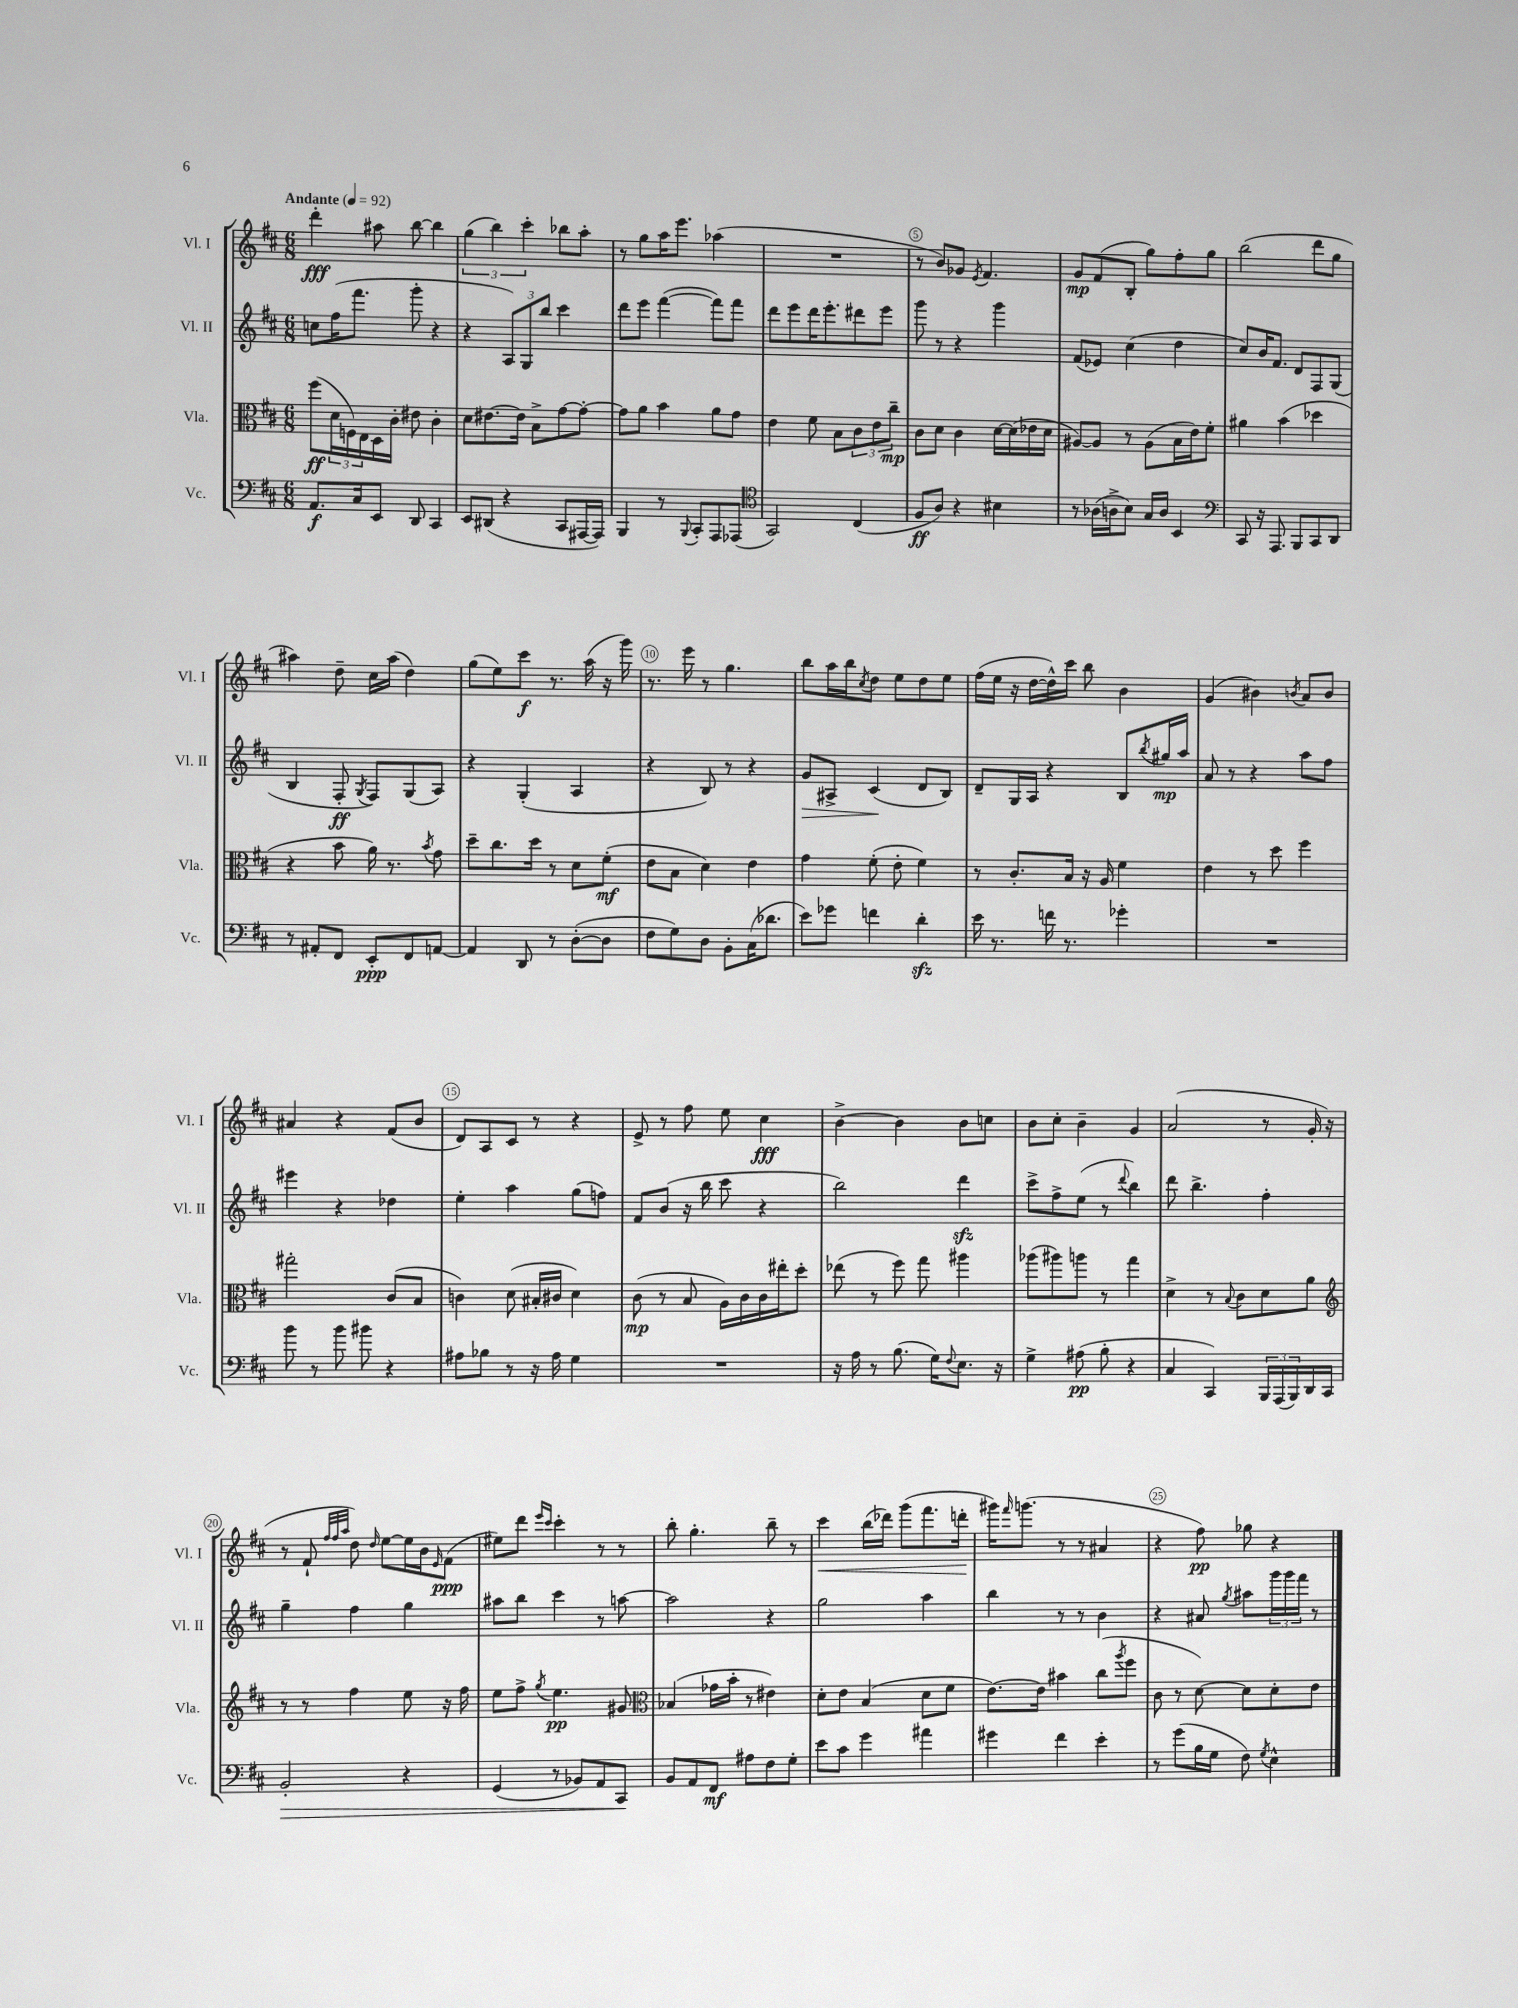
<<
\new StaffGroup <<
\new Staff = "s0" \with { instrumentName = "Vl. I" shortInstrumentName = "Vl. I" } {
    \clef treble \key d \major \numericTimeSignature \time 6/8 \tempo "Andante" 4 = 92
    d'''4-.\fff ais''8 b''8~ b''4 |
    \tuplet 3/2 { g''4( b''4) cis'''4-. } bes''8 a''8-. |
    r8 g''8 a''16 e'''8. aes''4( |
    R2. |
    r8 b'8) ges'8 \acciaccatura { e'8 } fis'4. |
    g'8\mp fis'8( b8-. g''8) fis''8-. g''8 |
    b''2( d'''8 g''8 |
    ais''4) d''8-- cis''16 ais''16( d''4) |
    g''8( e''8) cis'''8\f r8. a''16( r16 g'''16) |
    r8. e'''16 r8 g''4. |
    b''8 a''16 b''16 \acciaccatura { cis''8 } d''8 e''8 d''8 e''8 |
    fis''16( e''16 r16 d''16~ d''16-^) cis'''16 b''8 b'4 |
    g'4( bis'4) \acciaccatura { b'8 } a'8 b'8 |
    ais'4 r4 fis'8( b'8 |
    d'8) a8 cis'8 r8 r4 |
    e'8-> r8 fis''8 e''8 cis''4\fff |
    b'4~-> b'4 b'8 c''8 |
    b'8 cis''8-. b'4-- g'4 |
    a'2( r8 g'16-. r16 |
    r8 fis'8-! \grace { fis''32 fis''32 a''32 } d''8) \grace { d''16 } e''8~ e''16 b'16 \grace { e'16 } fis'8\ppp( |
    eis''8) d'''8 \grace { e'''16 cis'''16 } cis'''4-. r8 r8 |
    b''8-. g''4.-. b''8-- r8 |
    cis'''4\< b''16( des'''16) g'''8( fis'''8. d'''16-.\! |
    gis'''16) \grace { fis'''16 } g'''8.( r8 r8 ais'4 |
    r4 fis''8\pp) ges''8 r4 \bar "|." |
}
\new Staff = "s1" \with { instrumentName = "Vl. II" shortInstrumentName = "Vl. II" } {
    \clef treble \key d \major \numericTimeSignature \time 6/8
    c''8 fis''16( fis'''8. g'''8-. r4 |
    r4 \tuplet 3/2 { a8) g8 b''8 } cis'''4 |
    d'''8 e'''8 fis'''4~( fis'''8) fis'''8 |
    d'''8 e'''8 d'''16 e'''8.-. dis'''8 e'''8 |
    g'''8 r8 r4 g'''4 |
    fis'8( ees'8) cis''4( d''4 |
    cis''8) b'16 fis'8. d'8 fis8 g8( |
    b4 fis8-.\ff \acciaccatura { g8 } fis8) g8( a8) |
    r4 g4-.( a4 |
    r4 b8) r8 r4 |
    g'8\> ais8-> cis'4\!( d'8 b8) |
    d'8-- g16 a16 r4 b8 \acciaccatura { b''8 } gis''16\mp a''16 |
    a'8 r8 r4 a''8 fis''8 |
    eis'''4 r4 des''4 |
    e''4-. a''4 g''8( f''8) |
    fis'8 b'8( r16 b''16 cis'''8 r4 |
    b''2) d'''4\sfz |
    cis'''8-> fis''8-> e''8( r8 \appoggiatura { d'''8 } b''4) |
    d'''8 b''4.-> fis''4-. |
    g''4-- fis''4 g''4 |
    ais''8 b''8 cis'''4 r8 a''8~ |
    a''2 r4 |
    g''2 a''4 |
    b''4 r8 r8 b'4 |
    r4 ais'8 \acciaccatura { g''8 } ais''8 \tuplet 3/2 { g'''16 g'''16 fis'''16 } r8 \bar "|." |
}
\new Staff = "s2" \with { instrumentName = "Vla." shortInstrumentName = "Vla." } {
    \clef alto \key d \major \numericTimeSignature \time 6/8
    fis''8\ff( \tuplet 3/2 { d'16 f16) e16 } d16 cis'16-. eis'8 cis'4-. |
    d'8 eis'8.~ eis'16 b8-> g'8~ g'8~-. |
    g'8 a'8 b'4 a'8 g'8 |
    e'4 fis'8 b8 \tuplet 3/2 { cis'8 e'8 cis''8--\mp } |
    cis'8 d'8 cis'4 d'16~ d'16( ees'16 d'16 |
    ais8~) ais8 r8 ais8( b16 e'16) fis'8-. |
    ais'4 b'4( des''4 |
    r4 b'8 a'16) r8. \acciaccatura { b'8 } g'8 |
    d''8-- cis''8. d''16 r8 d'8 fis'8-.\mf( |
    e'8 b8 d'4) e'4 |
    g'4 fis'8-.( e'8-. fis'4) |
    r8 cis'8.-. b16 r16 a16 fis'4 |
    e'4 r8 d''8 fis''4 |
    gis''2-. cis'8( b8 |
    c'4) d'8( bis16-. cis'16 d'4) |
    cis'8\mp( r8 b8 a16) cis'16 cis'16 eis''16-. d''8-. |
    ees''8( r8 fis''8) g''8 ais''4 |
    aes''8( ais''8) a''8 r8 g''4 |
    d'4-> r8 \appoggiatura { b8 } cis'8 d'8 a'8 |
    \clef treble r8 r8 fis''4 e''8 r16 fis''16 |
    e''8 fis''8-> \acciaccatura { g''8 } e''4.\pp gis'8 |
    \clef alto bes4( ges'16 b'16-. r8 eis'4) |
    d'8-. e'8 b4( d'8 fis'8 |
    e'8.~) e'16 bis'4 cis''8( \acciaccatura { a''8 } fis''8 |
    cis'8 r8 d'8~) d'8 d'8-. e'8 \bar "|." |
}
\new Staff = "s3" \with { instrumentName = "Vc." shortInstrumentName = "Vc." } {
    \clef bass \key d \major \numericTimeSignature \time 6/8
    a,8.\f cis16 e,8 d,8 cis,4 |
    e,8 dis,8( r4 cis,8 ais,,16~ ais,,16) |
    b,,4 r8 \appoggiatura { b,,8 } cis,8-. a,,8 aes,,8( |
    \clef tenor g,2) cis4( |
    fis8\ff a8) r4 bis4 |
    r8 aes16( a16-> b8) g16 a16 b,4 |
    \clef bass cis,8 r16 a,,8. b,,8 cis,8 d,8 |
    r8 ais,8-. fis,8 e,8-.\ppp fis,8 a,8~ |
    a,4 d,8 r8 d8~-.( d8 |
    fis8 g8) d8 b,8-. cis16( des'8. |
    e'8) ges'8 f'4 d'4-.\sfz |
    e'16 r8. f'16 r8. ges'4-. |
    R2. |
    b'8 r8 b'8 bis'8 r4 |
    ais8 bes8 r8 r16 ais16 g4 |
    R2. |
    r16 a16 r8 b8.( g16) \appoggiatura { fis8 } e8. r16 |
    g4-> ais8\pp( b8-. r4 |
    cis4 cis,4) \tuplet 3/2 { b,,16 a,,16( b,,16) } d,16 cis,16 |
    b,2-.\> r4 |
    g,4( r8 bes,8) a,8 cis,8\! |
    b,8 a,8 fis,8\mf ais8 fis8 g8-. |
    e'8 cis'8 g'4 ais'4 |
    gis'4 fis'4 e'4-. |
    r8 g'8( b16 g16 fis8) \acciaccatura { g8 } e4-^ \bar "|." |
}
>>
>>
\layout { \context { \Score \override BarNumber.break-visibility = ##(#f #t #t) barNumberVisibility = #(every-nth-bar-number-visible 5) \override BarNumber.stencil = #(make-stencil-circler 0.1 0.3 ly:text-interface::print) } }
